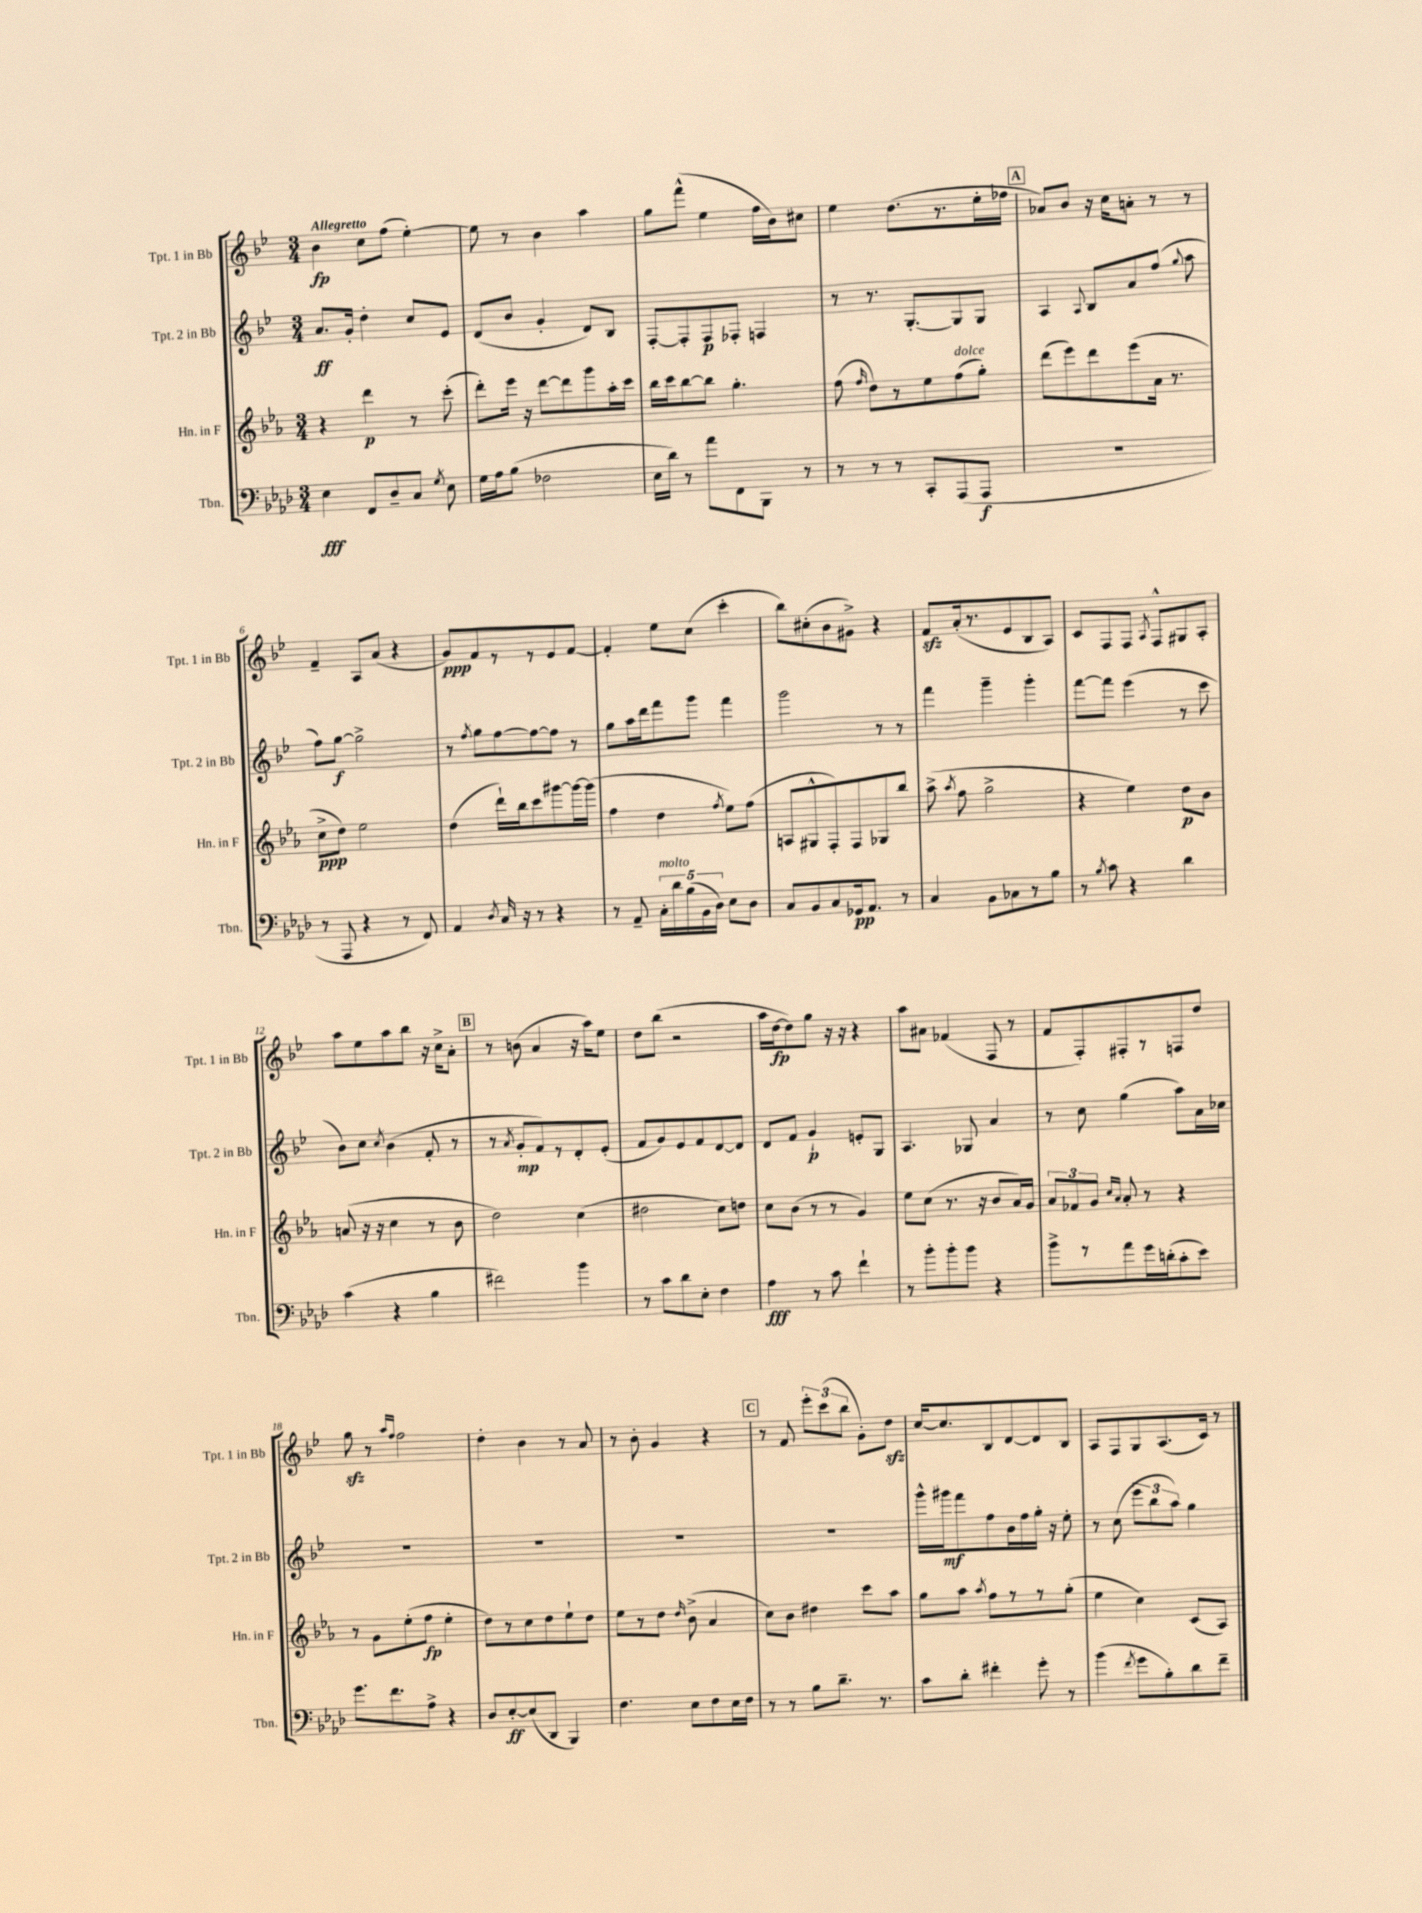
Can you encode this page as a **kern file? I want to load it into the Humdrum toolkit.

**kern	**kern	**kern	**kern
*staff4	*staff3	*staff2	*staff1
*clefF4	*clefG2	*clefG2	*clefG2
*k[b-e-a-d-]	*k[b-e-a-]	*k[b-e-]	*k[b-e-]
*M3/4	*M3/4	*M3/4	*M3/4
4E-	4r	8.a	4b-
.	.	16g'	.
8FF	4ddd	4dd'	8cc
8D-~	.	.	(8ff
8C	8r	8cc	[4ee-')
8qG	.	.	.
8E-	(8ccc'	8e-	.
=	=	=	=
16G	8ddd')	(8d	8ee-]
16A-	.	.	.
(8B-	16eee-	8b-	8r
.	16r	.	.
2F-	[8ddd	4g'	4b-
.	8ddd]	.	.
.	8ggg	8d)	4aa
.	16aa-'	8B-	.
.	16ccc	.	.
=	=	=	=
16E-	16bb-	[8F'	8gg
16d-)	16ccc	.	.
8r	[8bb-	8F']	(8fff^^
8a-	8bb-]	8F	4ee-
8FF	4.gg'	8F-'	.
8BBB-	.	4F	16ff
.	.	.	16b-)
8r	.	.	8cc#
=	=	=	=
8r	(8ff	8r	4ee-
.	16qqff	.	.
8r	8dd)	8.r	.
8r	8r	.	(8.dd
.	.	[8.G'	.
8CC'	8ee-	.	.
.	.	.	8.r
(8AAA-	(8ff	8G]	.
8AAA-	8gg')	8G	16ee-'
.	.	.	16ff-
=	=	=	=
2.r	(8ddd	4A	8a-)
.	8eee-)	.	8b-
.	.	8qqA	.
.	8ddd	8B-	16r
.	.	.	16cc
.	(8eee-	8a	8a'
.	16a-	(8ff	8r
.	8.r	.	.
.	.	8qqgg	.
.	.	8aa	8r
=	=	=	=
8r	8cc^	8ff)	4f~
8AAA-	8dd)	[8gg	.
4r	2ee-	2gg^]	8A
.	.	.	(8a
8r	.	.	4r
8FF)	.	.	.
=	=	=	=
4AA-	(4dd	8r	8g)
.	.	8qff	.
.	.	8gg	8f
8qD-	.	.	.
16C	16ddd`)	[8ff	8r
16r	16bb-	.	.
8r	8ccc	8ff_	8r
4r	[8ggg#	8ff]	8e-
.	16ggg#_	8r	[8f
.	(16ggg#]	.	.
=	=	=	=
8r	4ff	8gg	4f']
8AA-~	.	16aa	.
.	.	16ddd	.
20C'	4dd	8fff	8ee-
20d-	.	.	.
(20B-	.	.	.
.	.	8ggg	(8cc
20BB-	.	.	.
20D-)	.	.	.
.	8qff	.	.
8E-	8ee-)	4fff	4ccc'
8D-	(8ff	.	.
=	=	=	=
8C	8A	2ggg	8bb-)
8BB-	8G#^^	.	(8cc#'
8C	8F')	.	8b-
16GG-	8F	.	8g#^)
8.AA-	.	.	.
.	8G-	8r	4r
8r	8bb-	8r	.
=	=	=	=
4C	(8aa-^	4fff	8f
.	8qaa-	.	.
.	8ff	.	(16a'
.	.	.	8.r
8BB-	2gg^	4ggg~	.
8C-	.	.	8e-
8r	.	4ggg'	8B-
8B-	.	.	8A)
=	=	=	=
8r	4r	[8fff	8c
8qB-	.	.	.
8c	.	8fff]	8F
4r	4ee-)	(4eee-	8F
.	.	.	8qA
.	.	.	8F^^
4d-	8dd	8r	8G#
.	8b-	8ccc	8A'
=	=	=	=
(4c	(8a	8b-)	8aa
.	16r	8cc	8ee-
.	16r	.	.
.	.	8qcc	.
4r	4cc	(4b-	8aa
.	.	.	8bb-
4B-	8r	8f'	16r
.	.	.	16cc^
.	8b-	8r	8a'
=	=	=	=
2f#)	2dd)	8r	8r
.	.	8qa	.
.	.	8g'	(8b
.	.	8f)	4a
.	.	8r	.
4b-	(4cc	8d'	16r
.	.	.	16aa)
.	.	(8e-'	8ee-
=	=	=	=
8r	2dd#	8f	8dd
8c	.	8g)	(8bb-
8d-	.	8e-	2r
8E-'	.	8f	.
4F	8cc)	[8d	.
.	8dd	8d]	.
=	=	=	=
4A-	8cc	8d	16aa
.	.	.	[16dd
.	(8b-	8f	8dd])
8r	8r	4g`	8gg
8c	8r	.	16r
.	.	.	16r
4f`	4g)	8e'	4r
.	.	8G	.
=	=	=	=
8r	8ee-	4.A	8aa
8b-'	(8cc	.	8a#
8b-'	8.r	.	(4f-
8b-	.	8G-	.
.	16r	.	.
4r	8b-	4a	8F
.	16a-)	.	8r
.	16g	.	.
=	=	=	=
8b-^	12a-	8r	8f
.	12f-	.	.
8r	.	8cc	8F')
.	12g	.	.
.	16qqcc	.	.
.	16qqa-	.	.
8a-	8a-'	(4gg	8F#'
16g	8r	.	8r
(16d'	.	.	.
8c'	4r	8aa)	8F
8e-)	.	16a	8dd
.	.	16cc-	.
=	=	=	=
8.g	8r	2.r	8gg
.	8g	.	8r
8.f	.	.	.
.	.	.	16qqaa
.	.	.	16qqff
.	(8ee-'	.	2ff
8A-^	8ff	.	.
4r	4ee-'	.	.
=	=	=	=
8D-	8dd)	2.r	4dd'
[8E-'	8r	.	.
(8E-]	8cc	.	4b-
8DD-	8dd	.	.
4BBB-)	8ee-`	.	8r
.	8dd	.	8a
=	=	=	=
4.F	8ee-	2.r	8r
.	8r	.	8b-'
.	8dd	.	4g
.	16qqdd	.	.
8E-	(8b-^	.	.
8F	4a-	.	4r
16E-	.	.	.
16F	.	.	.
=	=	=	=
8r	8cc)	2.r	8r
8r	8b-	.	8f
8B-	4dd#	.	12eee-'
.	.	.	(12ccc
8.d-~	.	.	.
.	.	.	12bb-
.	8ccc	.	8g')
8.r	.	.	.
.	8aa-	.	8dd
=	=	=	=
8c	8gg	16ggg^^	[16cc
.	.	16ggg#	8.cc]
8d-'	8aa-	8fff	.
.	8qaa-	.	.
4f#'	8ff	8ff	8B-
.	8r	16b-	[8d
.	.	16ff	.
8g'	8r	16gg'	8d]
.	.	16r	.
8r	(8gg'	8ee-'	8B-
=	=	=	=
(4b-	4ee-	8r	8A
.	.	(8cc	8F
8qf	.	.	.
8g	4cc)	12eee-	8G
.	.	12bb-	.
8B-')	.	.	(8.A
.	.	12aa)	.
8d-	(8c	4gg	.
.	.	.	16c)
8f~	8A-)	.	8r
==	==	==	==
*-	*-	*-	*-
